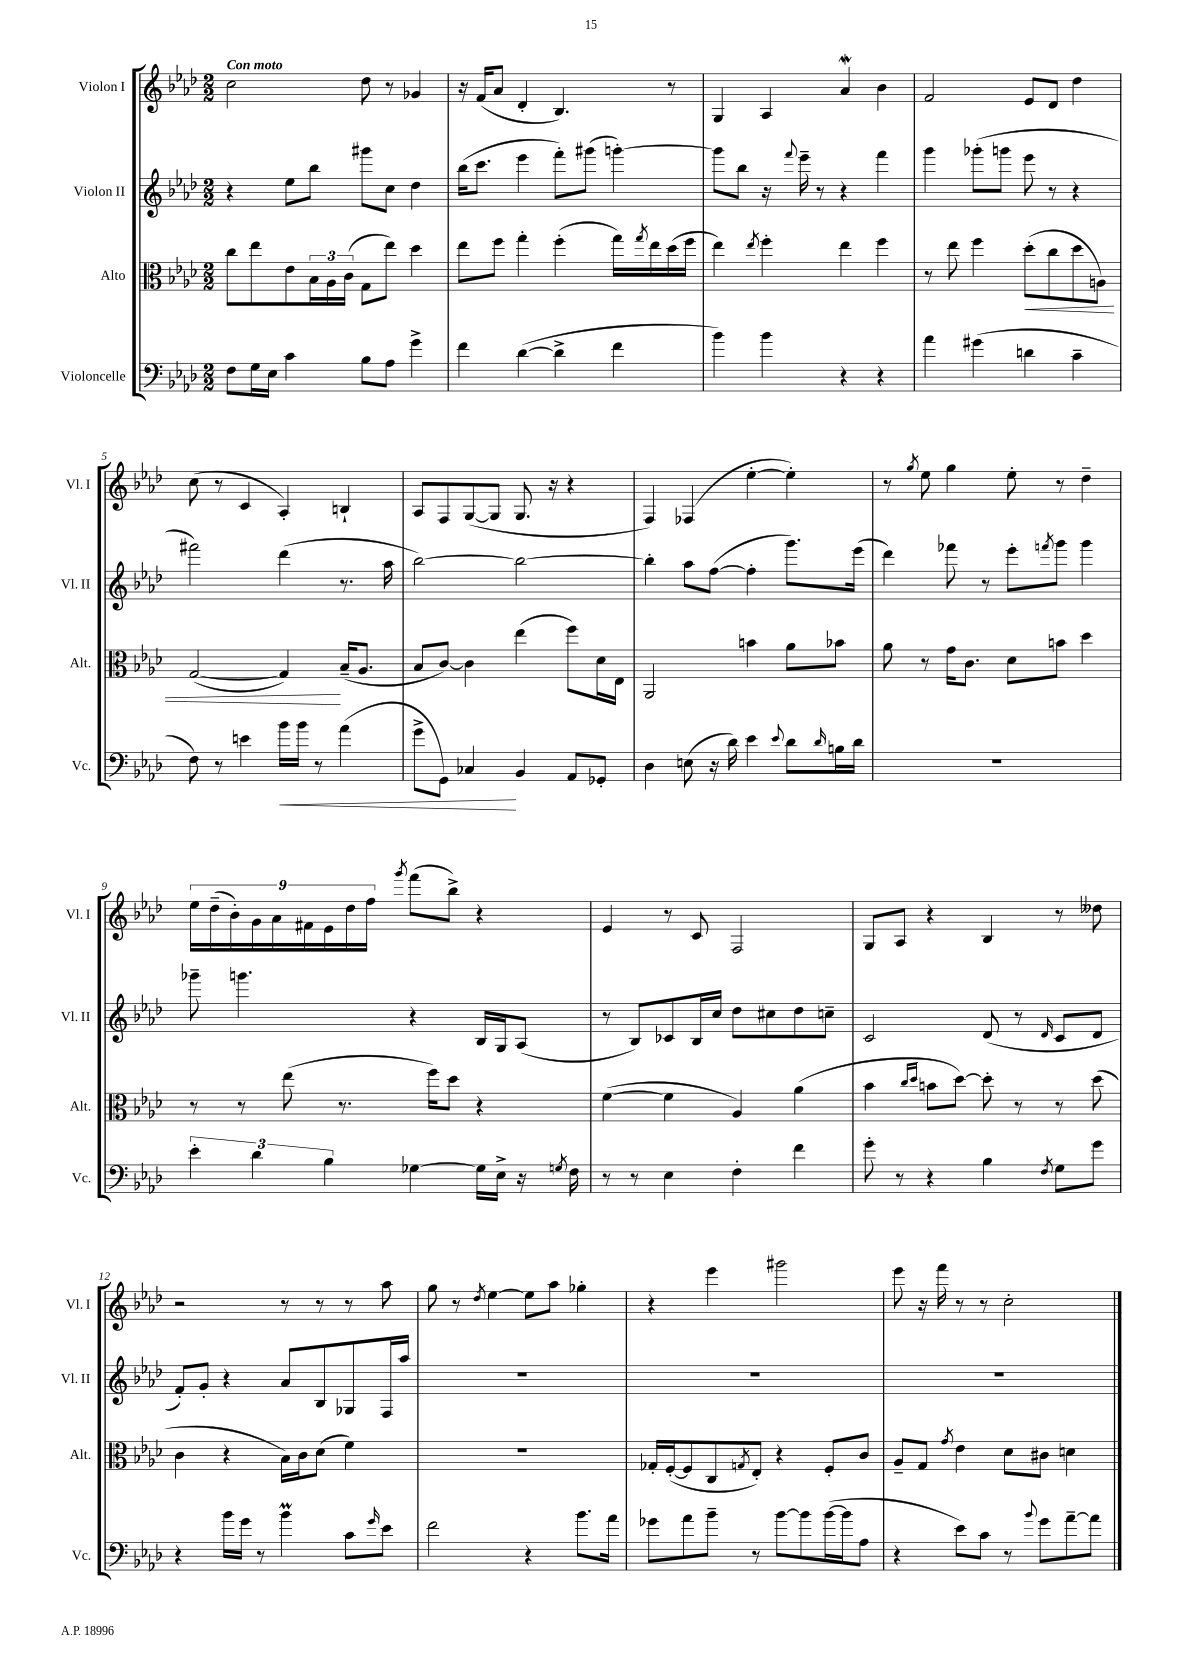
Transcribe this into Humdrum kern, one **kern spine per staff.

**kern	**kern	**kern	**kern
*staff4	*staff3	*staff2	*staff1
*clefF4	*clefC3	*clefG2	*clefG2
*k[b-e-a-d-]	*k[b-e-a-d-]	*k[b-e-a-d-]	*k[b-e-a-d-]
*M2/2	*M2/2	*M2/2	*M2/2
8F	8cc	4r	2cc
16G	8ee-	.	.
16E-	.	.	.
4c	8e-	8ee-	.
.	24B-	8bb-	.
.	24A-	.	.
.	(24c	.	.
8B-	8G	8ggg#	8dd-
8A-	8ee-)	8cc	8r
4g^	4dd-	4dd-	4g-
=	=	=	=
4f	8ee-	(16bb-	16r
.	.	8.ccc	(16f
.	8ff	.	8a-
([4d-	4gg'	4eee-	4d-'
4d-^]	(4ff'	8fff')	4.B-)
.	.	(8ggg#	.
4f	16gg)	[4ggg')	.
.	8qgg	.	.
.	16ee-	.	.
.	(16dd-	.	8r
.	16ff	.	.
=	=	=	=
4b-)	4ee-)	8ggg]	4G
.	.	8bb-	.
.	8qee-	.	.
4b-	4ff'	16r	4A-
.	.	8qqfff	.
.	.	16eee-~	.
.	.	8r	.
4r	4ee-	4r	4a-
4r	4ff	4fff	4b-
=	=	=	=
4a-	8r	4ggg	2f
.	8ee-	.	.
(4g#	4ff	(8ggg-'	.
.	.	8ggg	.
4d	(8dd-'	8eee-	8e-
.	8cc	8r	8d-
4c~	8dd-	4r	4dd-
.	8A)	.	.
=	=	=	=
8F)	([2G	2fff#)	(8cc
8r	.	.	8r
4e	.	.	4c
16b-	4G])	(4ddd-	4A-')
16b-	.	.	.
8r	.	.	.
(4a-	(16B-~	8.r	4B`
.	8.A-	.	.
.	.	16aa-	.
=	=	=	=
8g^	8B-	[2bb-)	8A-
8GG)	[8c)	.	8F
4C-	4c]	.	([8G
.	.	.	8G]
4BB-	(4ee-	2bb-_	8.G
.	.	.	16r
8AA-	8ff)	.	4r
8GG-'	16d-	.	.
.	16E-	.	.
=	=	=	=
4D-	2AA-	4bb-']	4F)
(8E	.	8aa-	(4F-
16r	.	([8ff	.
16d-)	.	.	.
4e-	4b	4ff']	[4ee-'
8qqe-	.	.	.
8d-	8a-	8.ggg)	4ee-'])
16qqd-	.	.	.
16B	8b-	.	.
16d-	.	(16eee-	.
=	=	=	=
1r	8a-	4ddd-)	8r
.	.	.	8qgg
.	8r	.	8ee-
.	16g	8fff-	4gg
.	8.c	.	.
.	.	8r	.
.	8d-	8eee-'	8ee-'
.	.	8qfff	.
.	8b	8ggg	8r
.	4dd-	4ggg	4dd-~
=	=	=	=
6e-'	8r	8ggg-~	18ee-
.	.	.	(18dd-~
.	.	.	18b-')
.	8r	4.ggg	.
6d-	.	.	18g
.	.	.	18a-
.	(8ee-	.	.
.	.	.	18f#
6B-	.	.	18e-
.	8.r	.	.
.	.	.	18dd-
.	.	.	18ff
.	.	.	8qggg
[4G-	.	4r	(8fff
.	16ff)	.	.
.	8dd-	.	8bb-^)
16G-]	4r	16B-	4r
16E-^	.	16G	.
16r	.	(8A-	.
8qG	.	.	.
16F	.	.	.
=	=	=	=
8r	([4f	8r	4e-
8r	.	8B-)	.
4E-	4f]	8c-	8r
.	.	16B-	8c
.	.	16cc	.
4F'	4A-)	8dd-	2F
.	.	8cc#	.
4f	(4a-	8dd-	.
.	.	8cc~	.
=	=	=	=
8g'	4b-	2c	8G
8r	.	.	8A-
.	16qqcc	.	.
.	16qqdd-	.	.
4r	8b	.	4r
.	[8dd-)	.	.
4B-	8dd-']	(8d-	4B-
.	8r	8r	.
8qF	.	16qqd-	.
8G	8r	8c	8r
8g	(8dd-	8d-	8dd--
=	=	=	=
4r	4c	8f')	2r
.	.	8g'	.
16b-	4r	4r	.
16g	.	.	.
8r	.	.	.
4b-	16B-)	8a-	8r
.	16c	.	.
.	(8d-	8B-	8r
8c	4f)	8G-	8r
16qqg	.	.	.
8e-	.	16F	8aa-
.	.	16aa-	.
=	=	=	=
2f	1r	1r	8gg
.	.	.	8r
.	.	.	8qdd-
.	.	.	[4ee-
4r	.	.	8ee-]
.	.	.	8aa-
8.b-	.	.	4gg-'
16a-	.	.	.
=	=	=	=
8g-	16G-'	1r	4r
.	([16F'	.	.
8a-	8F]	.	.
8b-~	8C	.	4eee-
.	8qG	.	.
8r	8E-')	.	.
[8b-	4r	.	2ggg#
8b-]	.	.	.
([16b-	8F'	.	.
16b-]	.	.	.
8A-	8c	.	.
=	=	=	=
4r	8A-~	1r	8eee-
.	8G	.	16r
.	.	.	16fff
.	8qg	.	.
8e-)	4e-	.	8r
8c	.	.	8r
8r	8d-	.	2cc'
8qqb-	.	.	.
8g	8c#	.	.
[8a-~	4d	.	.
8a-]	.	.	.
==	==	==	==
*-	*-	*-	*-
